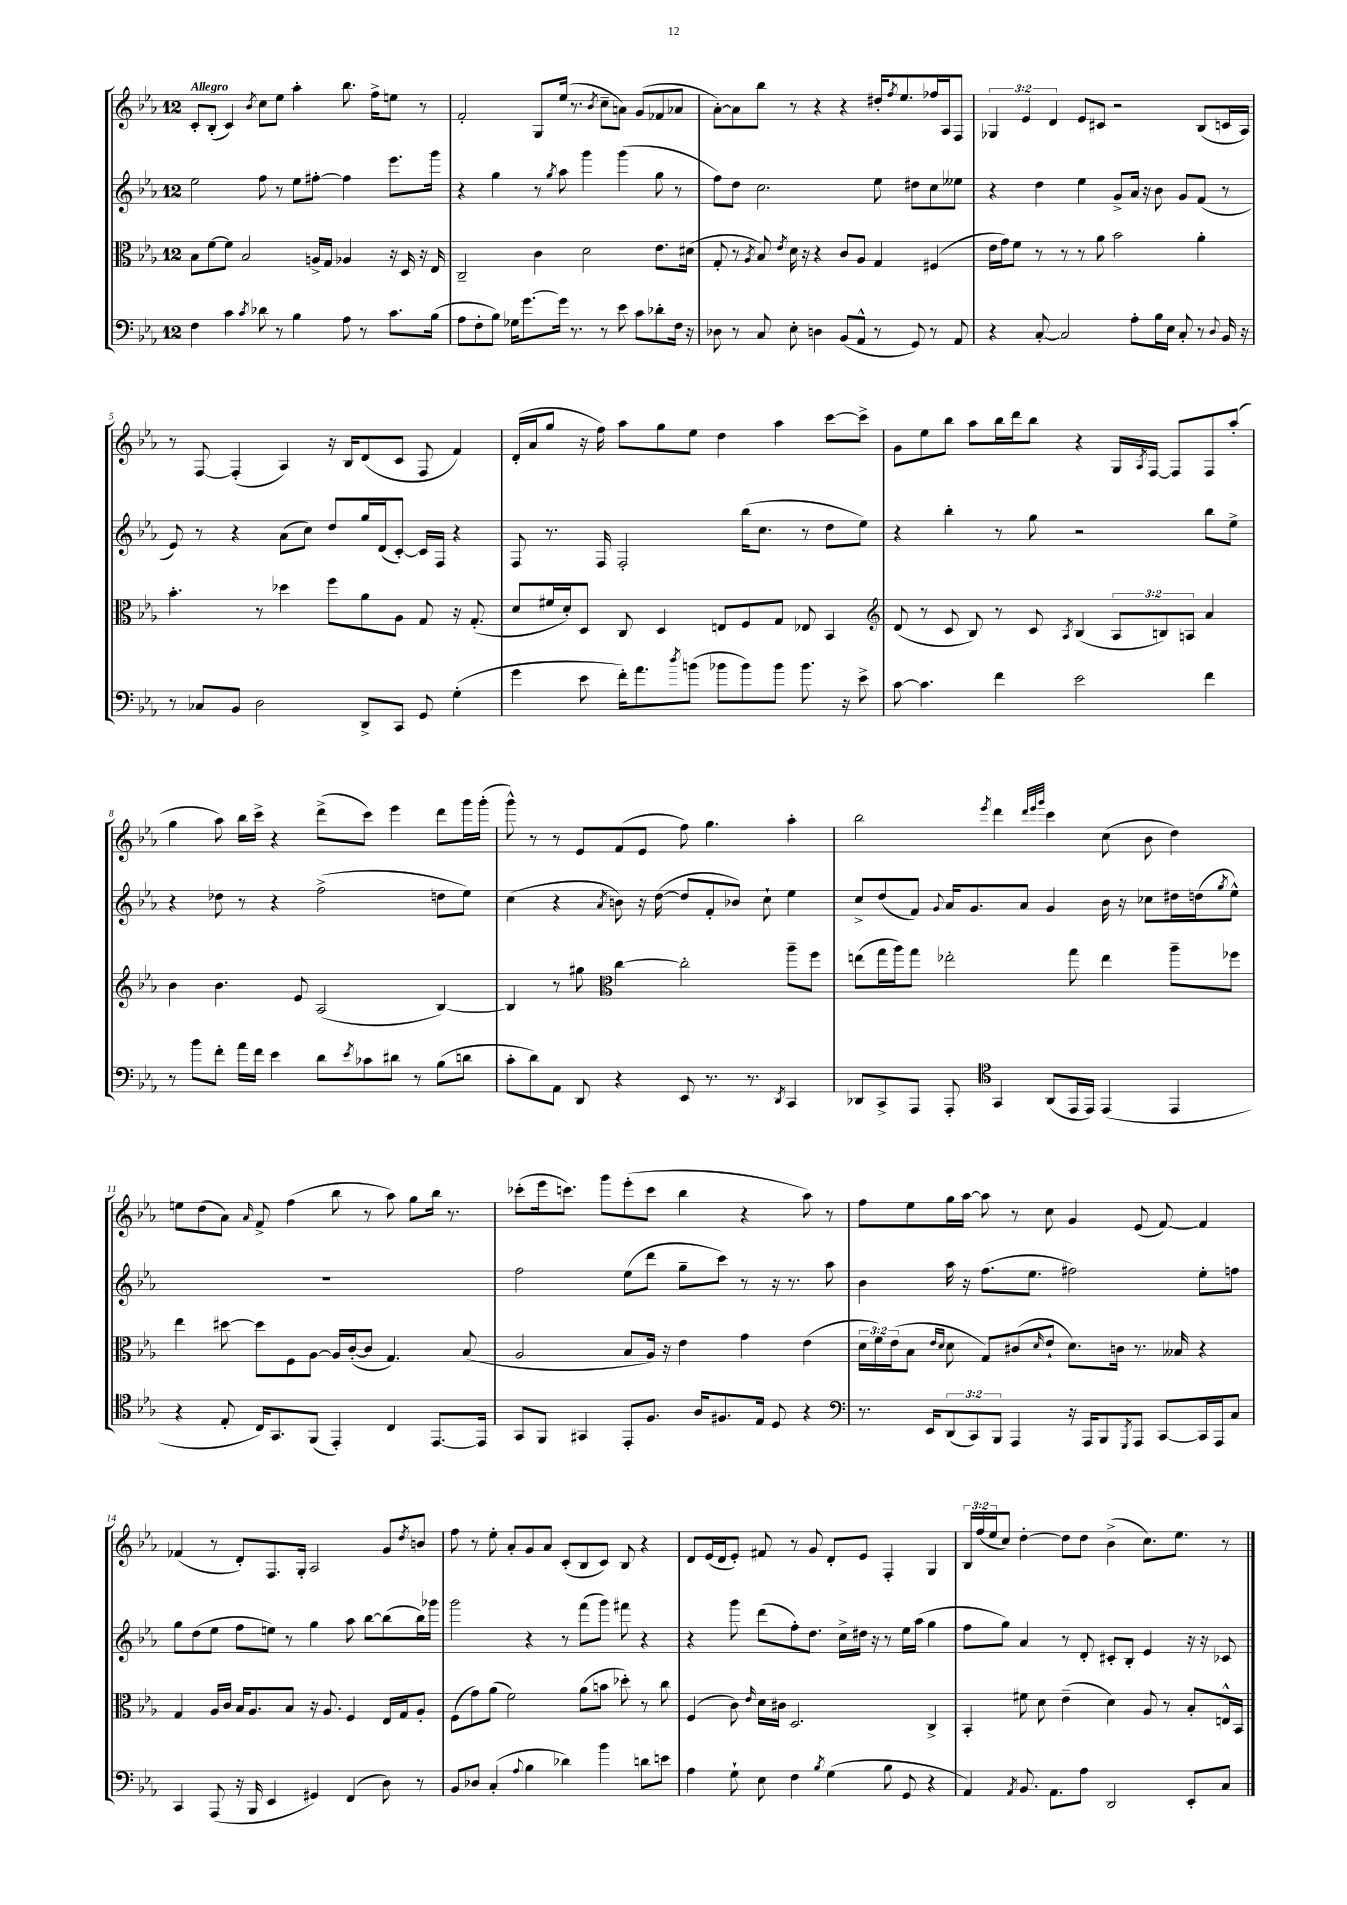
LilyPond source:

<<
\new StaffGroup <<
\new Staff = "s0" {
    \clef treble \key ees \major \once \override Staff.TimeSignature.style = #'single-digit \time 12/8 \override Staff.TupletNumber.text = #tuplet-number::calc-fraction-text \tempo "Allegro"
    c'8-. bes8-.( c'4) \acciaccatura { bes'8 } c''8 ees''8 aes''4-. bes''8. f''16-> e''8 r8 |
    f'2-. g8 ees''16( r8. \acciaccatura { bes'8 } c''8-- a'8) g'8( fes'8 aes'8 |
    aes'8~-.) aes'8 bes''8 r8 r4 r4 dis''16-. \acciaccatura { f''8 } ees''8. fes''16 aes16 f8 |
    \tuplet 3/2 { ges4 ees'4 d'4 } ees'8 cis'8 r2 bes8( c'16 aes16) |
    r8 f8~ f4-.( aes4) r16 bes16 d'8( c'8 f8 f'4) |
    d'16-.( aes'16 g''8 r16 f''16) aes''8 g''8 ees''8 d''4 aes''4 c'''8~ c'''8-> |
    g'8 ees''8 bes''8 aes''8 bes''16 d'''16 bes''8 r4 g16 \acciaccatura { aes8 } f16~ f8 f8 aes''8-.( |
    g''4 aes''8) bes''16 c'''16-> r4 d'''8->( c'''8) ees'''4 d'''8 g'''16 g'''16-.( |
    g'''8-^) r8 r8 ees'8 f'8( ees'8 f''8) g''4. aes''4-. |
    bes''2 \acciaccatura { ees'''8 } d'''4 \grace { d'''32 ees'''32 g'''32 } c'''4 c''8( bes'8 d''4) |
    e''8 d''8( aes'8) \grace { aes'16 } f'8-> f''4( bes''8 r8 aes''8) g''8 bes''16 r8. |
    ces'''8-.( ees'''16 c'''8.) g'''8 ees'''8-.( c'''8 bes''4 r4 aes''8) r8 |
    f''8 ees''8 g''16 aes''16~ aes''8 r8 c''8 g'4 ees'8( f'8~) f'4 |
    fes'4( r8 d'8-.) f8. g16-. aes2 g'8 \acciaccatura { d''8 } b'8 |
    f''8 r8 ees''8-. aes'8-. g'8 aes'8 c'8-.( bes8 c'8) bes8 r4 |
    d'8 ees'16( d'16 ees'8-.) fis'8 r8 g'8 d'8-. ees'8 f4-. g4 |
    \tuplet 3/2 { bes16 f''16( ees''16 } c''8) d''4~-. d''8 d''8 bes'4->( c''8.) ees''8. r8 \bar "|." |
}
\new Staff = "s1" {
    \clef treble \key ees \major \once \override Staff.TimeSignature.style = #'single-digit \time 12/8
    ees''2 f''8 r8 ees''8 fis''8~-. fis''4 ees'''8. g'''16 |
    r4 g''4 r8 \acciaccatura { g''8 } aes''8 g'''4 g'''4( g''8 r8 |
    f''8) d''8 c''2. ees''8 dis''8 c''8 eeses''8 |
    r4 d''4 ees''4 g'8-> aes'16 r16 bes'8 g'8 f'8( r8 |
    ees'8) r8 r4 aes'8( c''8) d''8 g''16 d'16( c'8~-.) c'16 f16 r4 |
    f8 r8. f16 f2-. bes''16( c''8. r8 d''8 ees''8) |
    r4 bes''4-. r8 g''8 r2 bes''8 ees''8-> |
    r4 des''8 r8 r4 f''2->( d''8 ees''8) |
    c''4( r4 \acciaccatura { aes'8 } b'8) r16 d''16~( d''8 f'8-. bes'8) c''8-! ees''4 |
    c''8-> d''8( f'8) \appoggiatura { g'8 } aes'16 g'8. aes'8 g'4 bes'16 r16 ces''8 dis''16 d''16( \acciaccatura { g''8 } ees''8-^) |
    R1. |
    f''2 ees''8( d'''8 g''8-- c'''8) r8 r16 r8. aes''8 |
    bes'4 aes''16 r16 f''8.( ees''8. fis''2) ees''8-. f''8 |
    g''8 d''8( ees''8 f''8 e''8) r8 g''4 aes''8 bes''8~ bes''8( bes''16) ges'''16 |
    g'''2 r4 r8 f'''8( g'''8) fis'''8 r4 |
    r4 g'''8 d'''8( f''8-.) d''8. c''16-> dis''16 r16 r8 ees''16 aes''16( g''4 |
    f''8 g''8) aes'4 r8 d'8-. cis'8-. bes8-. ees'4 r16 r16 ces'8 \bar "|." |
}
\new Staff = "s2" {
    \clef alto \key ees \major \once \override Staff.TimeSignature.style = #'single-digit \time 12/8 \override Staff.TupletNumber.text = #tuplet-number::calc-fraction-text
    bes8 f'8~ f'8 bes2 a16-> g16 aes4 r16 d16 r16 ees16 |
    c2-- c'4 d'2 ees'8. dis'16( |
    g8-. r8 \acciaccatura { aes8 } bes8) \acciaccatura { ees'8 } d'16 r16 r4 c'8 aes8 g4 fis4( |
    ees'16 g'16) f'8 r8 r8 r8 aes'8 bes'2 aes'4-. |
    bes'4.-. r8 des''4 f''8 aes'8 aes8 g8 r16 g8.-.( |
    d'8 fis'16 d'16-.) d8 c8 d4 e8 f8 g8 ees8 bes,4 |
    \clef treble d'8( r8 c'8 bes8) r8 c'8 \acciaccatura { aes8 } bes4( \tuplet 3/2 { aes8 b8) a8 } aes'4 |
    bes'4 bes'4. ees'8 aes2( bes4~) |
    bes4 r8 gis''8 \clef alto c''4~ c''2-. aes''8-- f''8 |
    e''8( g''16 aes''16) g''8 ees''2-. g''8 ees''4 aes''8-- fes''8 |
    ees''4 dis''8~ dis''8 f8 aes8~ aes16 c'16~-.( c'8 g4.) bes8( |
    aes2 bes8 aes16) r16 ees'4 g'4 ees'4( |
    \tuplet 3/2 { d'16 f'16) ees'16( } bes8 \grace { ees'16 d'16 } d'8 g8) cis'8( \grace { d'16 } ees'8-! d'8.) c'16 r8. beses16 r4 |
    g4 aes16 c'16 bes16 aes8. bes8 r16 aes8. f4 ees16 g16 aes8-. |
    f8( g'8) aes'8( f'2) aes'8( b'8 des''8-.) r8 c''8 |
    f4( c'8) \grace { ees'16 } d'16 cis'16 d2. c4-> |
    bes,4-. fis'8 d'8 ees'4--( d'4) aes8 r8 bes8-. e16-^ bes,16 \bar "|." |
}
\new Staff = "s3" {
    \clef bass \key ees \major \once \override Staff.TimeSignature.style = #'single-digit \time 12/8 \override Staff.TupletNumber.text = #tuplet-number::calc-fraction-text
    f4 c'4 \acciaccatura { c'8 } des'8 r8 bes4 aes8 r8 c'8. bes16( |
    aes8 f8-. bes8) ges16 g'8.~ g'16 r8. r8 ees'8 c'8 des'8-. f16 r16 |
    des8 r8 c8 ees8-. d4 bes,8( aes,8-^ r8 g,8) r8 aes,8 |
    r4 c8~-. c2 aes8-. bes16 ees16 c8-. r8 \appoggiatura { d8 } bes,16 r16 |
    r8 ces8 bes,8 d2 d,8-> c,8 g,8 g4-.( |
    g'4 ees'8 f'16-.) aes'8. \acciaccatura { d''8 } b'8( bes'8 bes'8) bes'8 bes'8. r16 ees'8-> |
    c'8~ c'4. f'4 ees'2 f'4 |
    r8 bes'8 f'8-. aes'16 f'16 ees'4 d'8 \acciaccatura { ees'8 } ces'8 dis'8 r8 bes8( d'8 |
    c'8-. d'8) aes,8 d,8 r4 ees,8 r8. r8. \acciaccatura { d,8 } c,4 |
    des,8 c,8-> aes,,8 aes,,8-. \clef tenor g,4 aes,8( ees,16 ees,16) ees,4( ees,4 |
    r4 ees8-. c16) g,8. f,8( ees,4-.) c4 ees,8.~ ees,16 |
    g,8 f,8 gis,4 ees,8-. f8. aes16 fis8. ees16 d8 r4 |
    \clef bass r8. ees,16 \tuplet 3/2 { d,8( c,8) bes,,8 } aes,,4 r16 aes,,16 bes,,8 \acciaccatura { g,,8 } aes,,8 c,8~ c,16 aes,,16 c8 |
    c,4 aes,,8( r16 bes,,16 ees,4 gis,4) f,4( d8) r8 |
    bes,8 des8 c4-.( \appoggiatura { aes8 } bes4 des'4) bes'4 d'8 e'8 |
    aes4 g8-! ees8 f4 \acciaccatura { bes8 } g4( bes8 g,8 r4 |
    aes,4) \acciaccatura { aes,8 } bes,8. aes,8. aes8 d,2 ees,8-. c8 \bar "|." |
}
>>
>>
